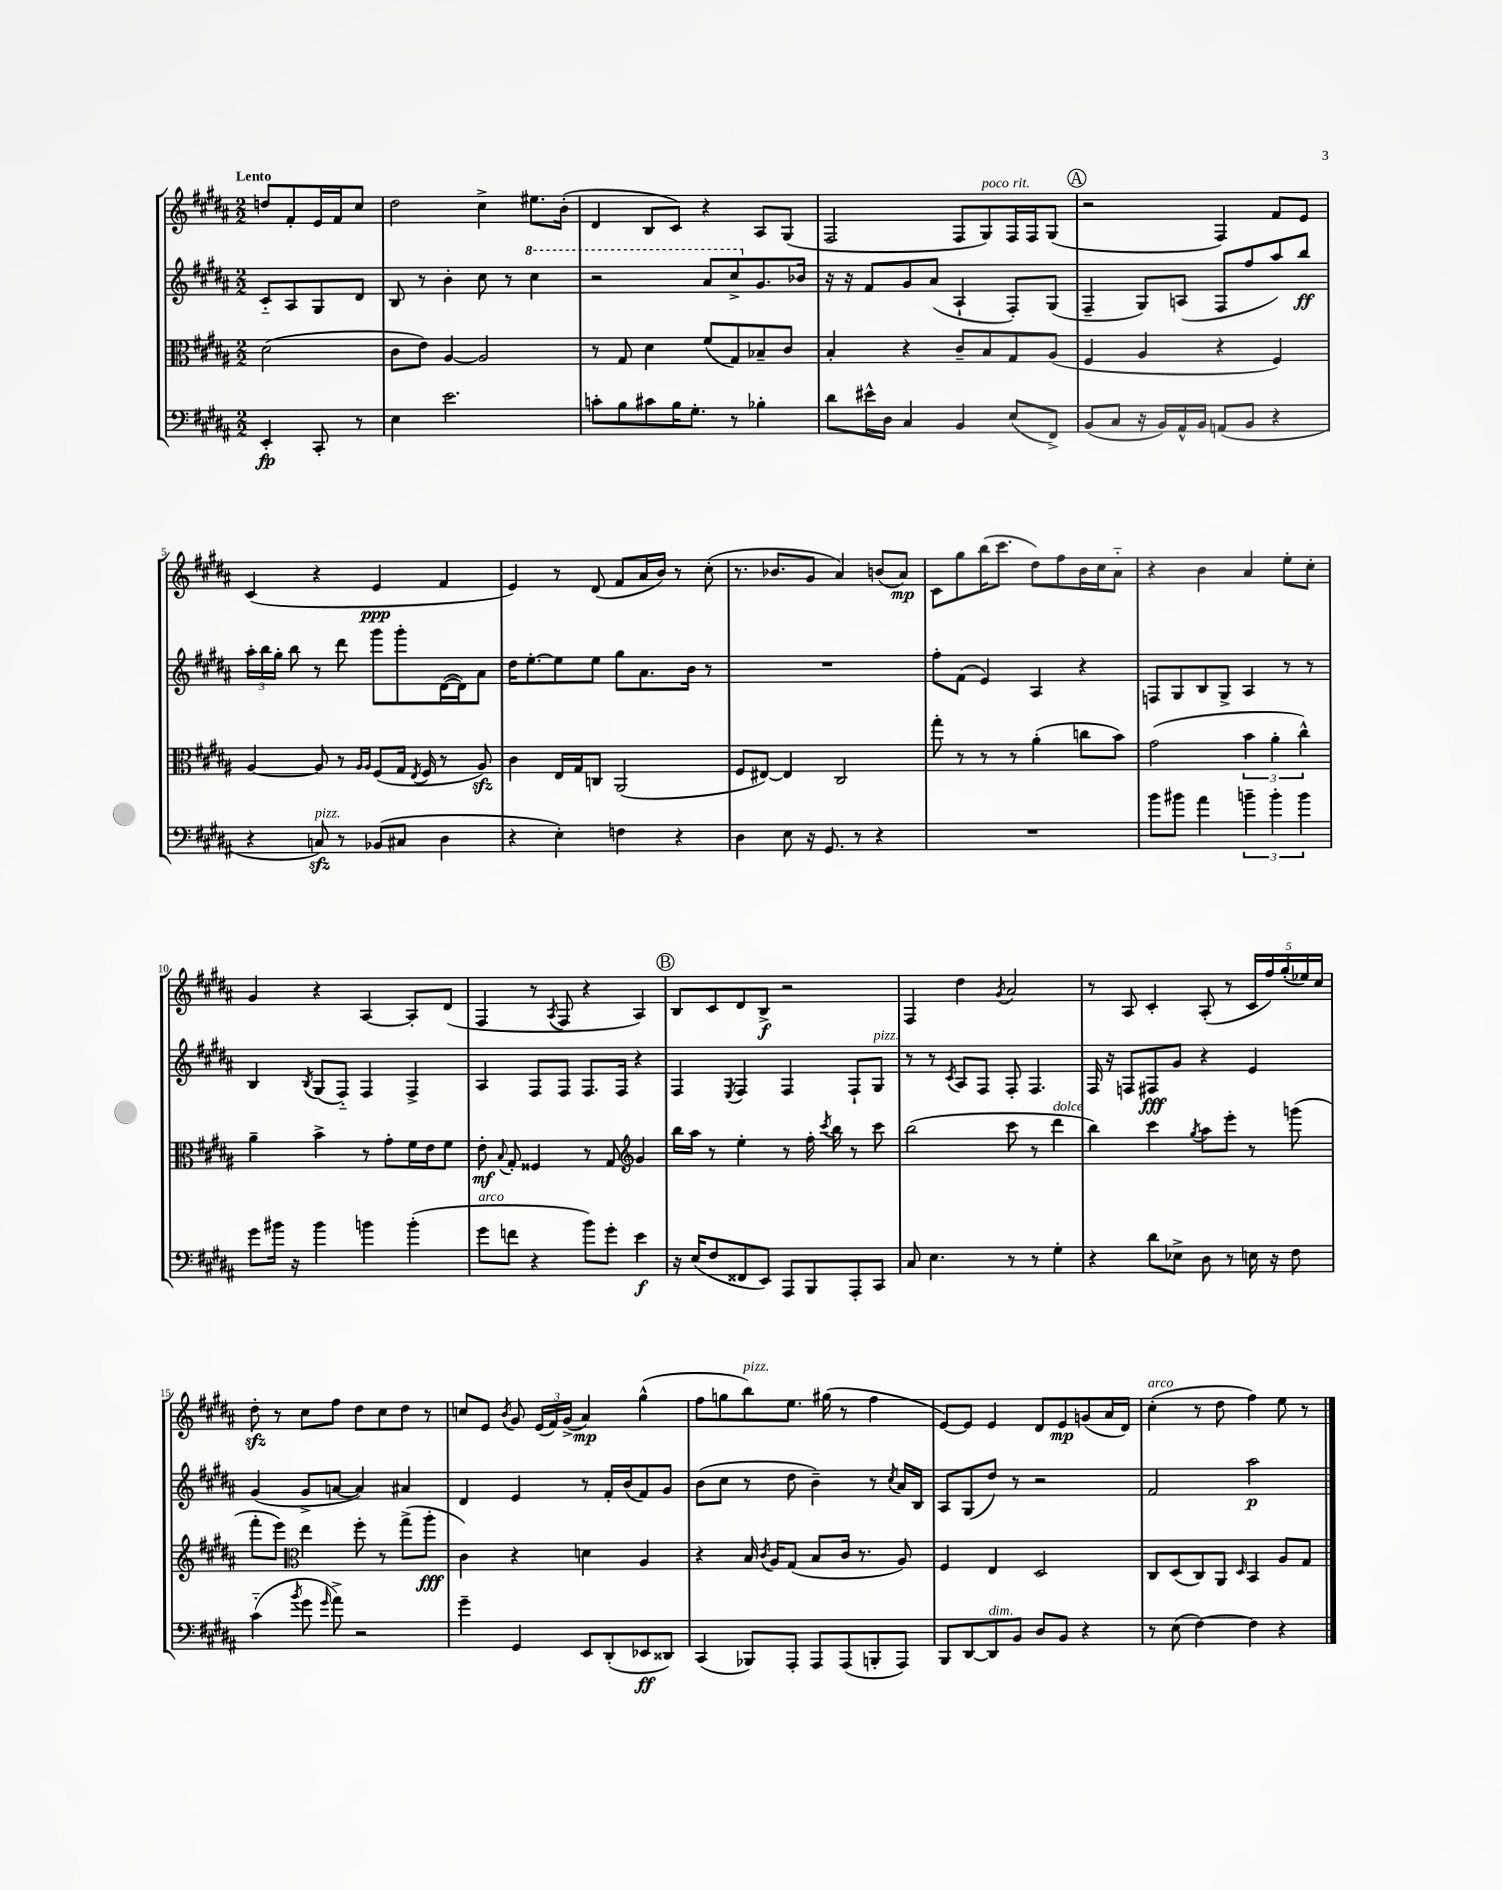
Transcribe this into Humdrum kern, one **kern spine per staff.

**kern	**dynam	**kern	**dynam	**kern	**dynam	**kern	**dynam
*part4	*part4	*part3	*part3	*part2	*part2	*part1	*part1
*staff4	*staff4	*staff3	*staff3	*staff2	*staff2	*staff1	*staff1
*clefF4	*	*clefC3	*	*clefG2	*	*clefG2	*
*k[f#c#g#d#a#]	*	*k[f#c#g#d#a#]	*	*k[f#c#g#d#a#]	*	*k[f#c#g#d#a#]	*
*M2/2	*	*M2/2	*	*M2/2	*	*M2/2	*
=	=	=	=	=	=	=	=
!	!	!	!	!	!	!LO:TX:a:B:t=Lento	!
4EE'/	fp	(2d#\	.	8c#/L	.	8ddn/L	.
.	.	.	.	8A#/	.	8f#'/	.
8CC#'/	.	.	.	8G#/	.	16e/L	.
.	.	.	.	.	.	16f#/J	.
8r	.	.	.	8d#/J	.	8cc#/J	.
=1	=1	=1	=1	=1	=1	=1	=1
4E\	.	8c#\L	.	8B/	.	2dd#\	.
.	.	8e\J)	.	8r	.	.	.
2.e\	.	[4A#/	.	4b'\	.	.	.
.	.	2A#/]	.	8cc#\	.	4cc#^\	.
.	.	.	.	8r	.	.	.
*	*	*	*	*8va	*	*	*
.	.	.	.	4ccc#\	.	8.ee#X\L	.
.	.	.	.	.	.	(16b'\Jk	.
=2	=2	=2	=2	=2	=2	=2	=2
8cn'\L	.	8r	.	2r	.	4d#/	.
8B\	.	8G#/	.	.	.	.	.
8c#X\	.	4d#\	.	.	.	8B/L	.
16B\K	.	.	.	.	.	8c#/J)	.
8.G#'\J	.	.	.	.	.	.	.
.	.	(8f#/L	.	8aa#/L	.	4r	.
8r	.	8G#/)	.	8ccc#^/	.	.	.
*	*	*	*	*X8va	*	*	*
4B-X'\	.	8B-X~/	.	8.g#/	.	8A#/L	.
.	.	8c#/J	.	.	.	(8G#/J	.
.	.	.	.	16b-X/Jk	.	.	.
=3	=3	=3	=3	=3	=3	=3	=3
8d#\L	.	4B'/	.	16r	.	2F#/	.
.	.	.	.	16r	.	.	.
16e#X^^\L	.	.	.	8f#/L	.	.	.
16D#\JJ	.	.	.	.	.	.	.
4C#/	.	4r	.	8g#/	.	.	.
.	.	.	.	(8a#/J	.	.	.
4BB/	.	8c#~/L	.	4A#`/	.	8F#/L	.
!	!	!	!	!	!	!LO:TX:a:i:t=poco rit.	!
.	.	8B/	.	.	.	8G#/)	.
(8E/L	.	8G#/	.	8F#'/L)	.	16F#/L	.
.	.	.	.	.	.	16F#/J	.
8FF#^/J)	.	(8A#/J	.	(8G#/J	.	(8G#/J	.
!!LO:REH:place=s1:t=A
=4	=4	=4	=4	=4	=4	=4	=4
(8BB/L	.	4F#/	.	4F#~/	.	2r	.
8C#/J	.	.	.	.	.	.	.
16r	.	4A#/	.	8G#/L)	.	.	.
16BB/LL)	.	.	.	.	.	.	.
16AA#^^/	.	.	.	(8An/J	.	.	.
16BB/JJ	.	.	.	.	.	.	.
(8AAn/L	.	4r	.	8F#/L	.	4F#/)	.
8BB/J	.	.	.	8ff#/	.	.	.
4r	.	4F#/)	.	8aa#/)	.	8f#/L	.
.	.	.	.	8bb/J	ff	8e/J	.
!!LO:LB:g=z
=5	=5	=5	=5	=5	=5	=5	=5
4r	.	[4A#/	.	24aa#'\LL	.	(4c#/	.
.	.	.	.	24bb\	.	.	.
.	.	.	.	24gg#'\JJ	.	.	.
.	.	.	.	8bb\	.	.	.
!LO:TX:a:i:t=pizz.	!	!	!	!	!	!	!
8Cnzz/)	.	8A#/]	.	8r	.	4r	.
8r	.	8r	.	8ddd#\	.	.	.
.	.	16qqA#/LL	.	.	.	.	.
.	.	16qqA#/JJ	.	.	.	.	.
(8BB-X/L	.	(8F#/L	.	8ggg#\L	.	4e/	ppp
8C#X/J	.	16G#/Jk	.	8ggg#'\	.	.	.
.	.	8qE/	.	.	.	.	.
.	.	16F#/	.	.	.	.	.
4D#\	.	8r	.	([16d#\L	.	4f#/	.
.	.	.	.	16d#\J])	.	.	.
.	.	8A#zz/)	.	8a#\J	.	.	.
=6	=6	=6	=6	=6	=6	=6	=6
4r	.	4c#\	.	16dd#\KL	.	4e/)	.
.	.	.	.	[8.ee'\	.	.	.
4E'\)	.	16E/LL	.	8ee\]	.	8r	.
.	.	16G#/J	.	.	.	.	.
.	.	8Cn/J	.	8ee\J	.	(8d#/	.
4Fn\	.	(2AA#/	.	8gg#\L	.	8f#/L	.
.	.	.	.	8.a#\	.	16a#/L	.
.	.	.	.	.	.	16b/JJ)	.
4r	.	.	.	.	.	8r	.
.	.	.	.	16b\Jk	.	.	.
.	.	.	.	8r	.	(8cc#'\	.
=7	=7	=7	=7	=7	=7	=7	=7
4D#\	.	8F#/L	.	1r	.	8.r	.
.	.	[8E#X/J)	.	.	.	.	.
.	.	.	.	.	.	8.b-X/L	.
8E\	.	4E#/]	.	.	.	.	.
16r	.	.	.	.	.	8g#/J	.
8.GG#/	.	.	.	.	.	.	.
.	.	2C#/	.	.	.	4a#/)	.
8r	.	.	.	.	.	.	.
4r	.	.	.	.	.	(8bn/L	.
.	.	.	.	.	.	8a#/J)	mp
=8	=8	=8	=8	=8	=8	=8	=8
1r	.	8gg#'\	.	8ff#'\L	.	8c#\L	.
.	.	8r	.	(8f#\J	.	8gg#\	.
.	.	8r	.	4e/)	.	(16bb\K	.
.	.	.	.	.	.	8.ccc#\J	.
.	.	8r	.	.	.	.	.
.	.	(4a#'\	.	4A#/	.	8dd#\L)	.
.	.	.	.	.	.	8ff#\	.
.	.	8ccn\L	.	4r	.	16b\L	.
.	.	.	.	.	.	16cc#\J	.
.	.	8b\J)	.	.	.	8a#\J	.
=9	=9	=9	=9	=9	=9	=9	=9
8b\L	.	(2g#\	.	8Fn/L	.	4r	.
8b#X\J	.	.	.	8G#/	.	.	.
4a#\	.	.	.	8B/	.	4b\	.
.	.	.	.	8G#^/J	.	.	.
6bn~\	.	6b\	.	4A#/	.	4a#/	.
6b'\	.	6a#'\	.	.	.	.	.
.	.	.	.	8r	.	8ee'\L	.
6b\	.	6cc#^^\)	.	.	.	.	.
.	.	.	.	8r	.	8cc#'\J	.
!!LO:LB:g=z
=10	=10	=10	=10	=10	=10	=10	=10
8g#\L	.	4a#~\	.	4B/	.	4g#/	.
16b#X\Jk	.	.	.	.	.	.	.
16r	.	.	.	.	.	.	.
.	.	.	.	8qB/	.	.	.
4b#\	.	4b^\	.	(8G#/L	.	4r	.
.	.	.	.	8F#/J)	.	.	.
4bn\	.	8r	.	4F#/	.	[4A#/	.
.	.	8g#'\L	.	.	.	.	.
(4b'\	.	16f#\L	.	4F#^/	.	8A#'/L]	.
.	.	16e\J	.	.	.	.	.
.	.	8f#\J	.	.	.	(8d#/J	.
=11	=11	=11	=11	=11	=11	=11	=11
!LO:TX:a:i:t=arco	!	!	!	!	!	!	!
8g#\L	.	8e'\	mf	4A#/	.	4F#/	.
.	.	8qqB/	.	.	.	.	.
8fn\J	.	8G#'/	.	.	.	.	.
4r	.	4F##X/	.	8F#/L	.	8r	.
.	.	.	.	.	.	8qA#/	.
.	.	.	.	8F#/J	.	8F#/	.
8b\L)	.	8r	.	8.F#/L	.	4r	.
8g#'\J	.	8G#/	.	.	.	.	.
.	.	.	.	16F#/Jk	.	.	.
*	*	*clefG2	*	*	*	*	*
4e\	f	4g#/	.	4r	.	4A#/)	.
!!LO:REH:place=s1:t=B
=12	=12	=12	=12	=12	=12	=12	=12
16r	.	16bb\LL	.	4F#/	.	8B/L	.
(16E/KL	.	16aa#\JJ	.	.	.	.	.
8F#/	.	8r	.	.	.	8c#/	.
.	.	.	.	8qE/	.	.	.
8FF##X/	.	4ee'\	.	4F#/	.	8d#/	.
8EE/J)	.	.	.	.	.	8B^/J	f
8AAA#/L	.	8r	.	4F#/	.	2r	.
8BBB/	.	16ff#'\	.	.	.	.	.
.	.	8qccc#/	.	.	.	.	.
.	.	16bb\	.	.	.	.	.
8AAA#'/	.	8r	.	8F#`/L	.	.	.
!	!	!	!	!LO:TX:a:i:t=pizz.	!	!	!
8CC#/J	.	8ccc#\	.	8G#/J	.	.	.
=13	=13	=13	=13	=13	=13	=13	=13
8C#/	.	(2bb\	.	8r	.	4F#/	.
4.E\	.	.	.	8r	.	.	.
.	.	.	.	8qc#/	.	.	.
.	.	.	.	8A#/L	.	4dd#\	.
.	.	.	.	8F#/J	.	.	.
.	.	.	.	.	.	8qg#/	.
8r	.	8ccc#\	.	8F#'/	.	2a#/	.
8r	.	8r	.	4.F#/	.	.	.
!	!	!LO:TX:a:i:t=dolce	!	!	!	!	!
4G#'\	.	4ddd#\	.	.	.	.	.
=14	=14	=14	=14	=14	=14	=14	=14
4r	.	4bb\)	.	16F#/	.	8r	.
.	.	.	.	16r	.	.	.
.	.	.	.	8Fn/L	.	8A#/	.
8d#\L	.	4ccc#\	.	8F#X/	fff	4c#'/	.
8E-X^\J	.	.	.	8g#/J	.	.	.
.	.	8qgg#/	.	.	.	.	.
8D#\	.	8aa#\L	.	4r	.	(8A#'/	.
8r	.	8eee'\J	.	.	.	8r	.
16En\	.	8r	.	4e/	.	20c#/LL	.
.	.	.	.	.	.	20ff#/)	.
16r	.	.	.	.	.	.	.
.	.	.	.	.	.	(20gg#'/	.
8F#\	.	(8gggn\	.	.	.	.	.
.	.	.	.	.	.	20ee-X/)	.
.	.	.	.	.	.	20cc#/JJ	.
!!LO:LB:g=z
=15	=15	=15	=15	=15	=15	=15	=15
(4c#\	.	8fff#'\L	.	(4g#/	.	8dd#zz'\	.
.	.	8eee\J)	.	.	.	8r	.
8qb/	.	.	.	.	.	.	.
*	*	*clefC3	*	*	*	*	*
8g#\	.	4ee\	.	8g#^/L	.	8cc#\L	.
16qqg#/	.	.	.	.	.	.	.
8a#^\)	.	.	.	[8an/J	.	8ff#\J	.
2r	.	8ff#'\	.	4a/])	.	8dd#\L	.
.	.	8r	.	.	.	8cc#\	.
.	.	(8gg#^\L	.	4a#X/	.	8dd#\J	.
.	.	8aa#'\J	fff	.	.	8r	.
=16	=16	=16	=16	=16	=16	=16	=16
4g#~\	.	4c#\)	.	4d#/	.	8ccn/L	.
.	.	.	.	.	.	8e/J	.
.	.	.	.	.	.	8qb/	.
4GG#/	.	4r	.	4e/	.	8g#/	.
.	.	.	.	.	.	(24e/LL	.
.	.	.	.	.	.	24f#/)	.
.	.	.	.	.	.	(24g#^/JJ	.
8EE/L	.	4dn\	.	8r	.	4a#/)	mp
(8DD#'/	.	.	.	16f#'/LL	.	.	.
.	.	.	.	(16b/J	.	.	.
8EE-X/	ff	4A#/	.	8f#/)	.	(4gg#^^\	.
8DD##X/J)	.	.	.	8g#/J	.	.	.
=17	=17	=17	=17	=17	=17	=17	=17
(4CC#/	.	4r	.	(8b\L	.	8ff#\L	.
.	.	.	.	8cc#\J	.	8ggn\	.
!	!	!	!	!	!	!LO:TX:a:i:t=pizz.	!
8BBB-X/L)	.	16B/	.	8r	.	8bb\)	.
.	.	8qc#/	.	.	.	.	.
.	.	16A#/KL	.	.	.	.	.
8AAA#'/J	.	(8G#/J	.	8dd#\	.	8.ee\J	.
8AAA#/L	.	8B/L	.	4b~\)	.	.	.
.	.	.	.	.	.	(16gg#X\	.
(8AAA#/	.	16c#/Jk	.	.	.	8r	.
.	.	8.r	.	.	.	.	.
8BBBn'/	.	.	.	8r	.	4ff#\	.
.	.	.	.	8qcc#/	.	.	.
8AAA#/J)	.	8A#/)	.	16a#/LL	.	.	.
.	.	.	.	16B/JJ	.	.	.
=18	=18	=18	=18	=18	=18	=18	=18
8BBB/L	.	4F#/	.	8A#/L	.	[8e/L)	.
[8DD#/	.	.	.	(8G#/	.	8e/J]	.
!LO:TX:a:i:t=dim.	!	!	!	!	!	!	!
8DD#/]	.	4E/	.	8dd#/J)	.	4e/	.
8BB/J	.	.	.	8r	.	.	.
8D#/L	.	2D#/	.	2r	.	8d#/L	.
8BB/J	.	.	.	.	.	8e/	mp
4r	.	.	.	.	.	(8gn/	.
.	.	.	.	.	.	16a#/L	.
.	.	.	.	.	.	16d#/JJ)	.
=19	=19	=19	=19	=19	=19	=19	=19
!	!	!	!	!	!	!LO:TX:a:i:t=arco	!
8r	.	8C#/L	.	2f#/	.	(4cc#'\	.
(8E\	.	(8D#/	.	.	.	.	.
[4F#\)	.	8C#/)	.	.	.	8r	.
.	.	8AA#/J	.	.	.	8dd#\	.
.	.	16qqD#/	.	.	.	.	.
4F#\]	.	4BB/	.	2aa#\	p	4ff#\)	.
4r	.	8A#/L	.	.	.	8ee\	.
.	.	8G#/J	.	.	.	8r	.
==	==	==	==	==	==	==	==
*-	*-	*-	*-	*-	*-	*-	*-
